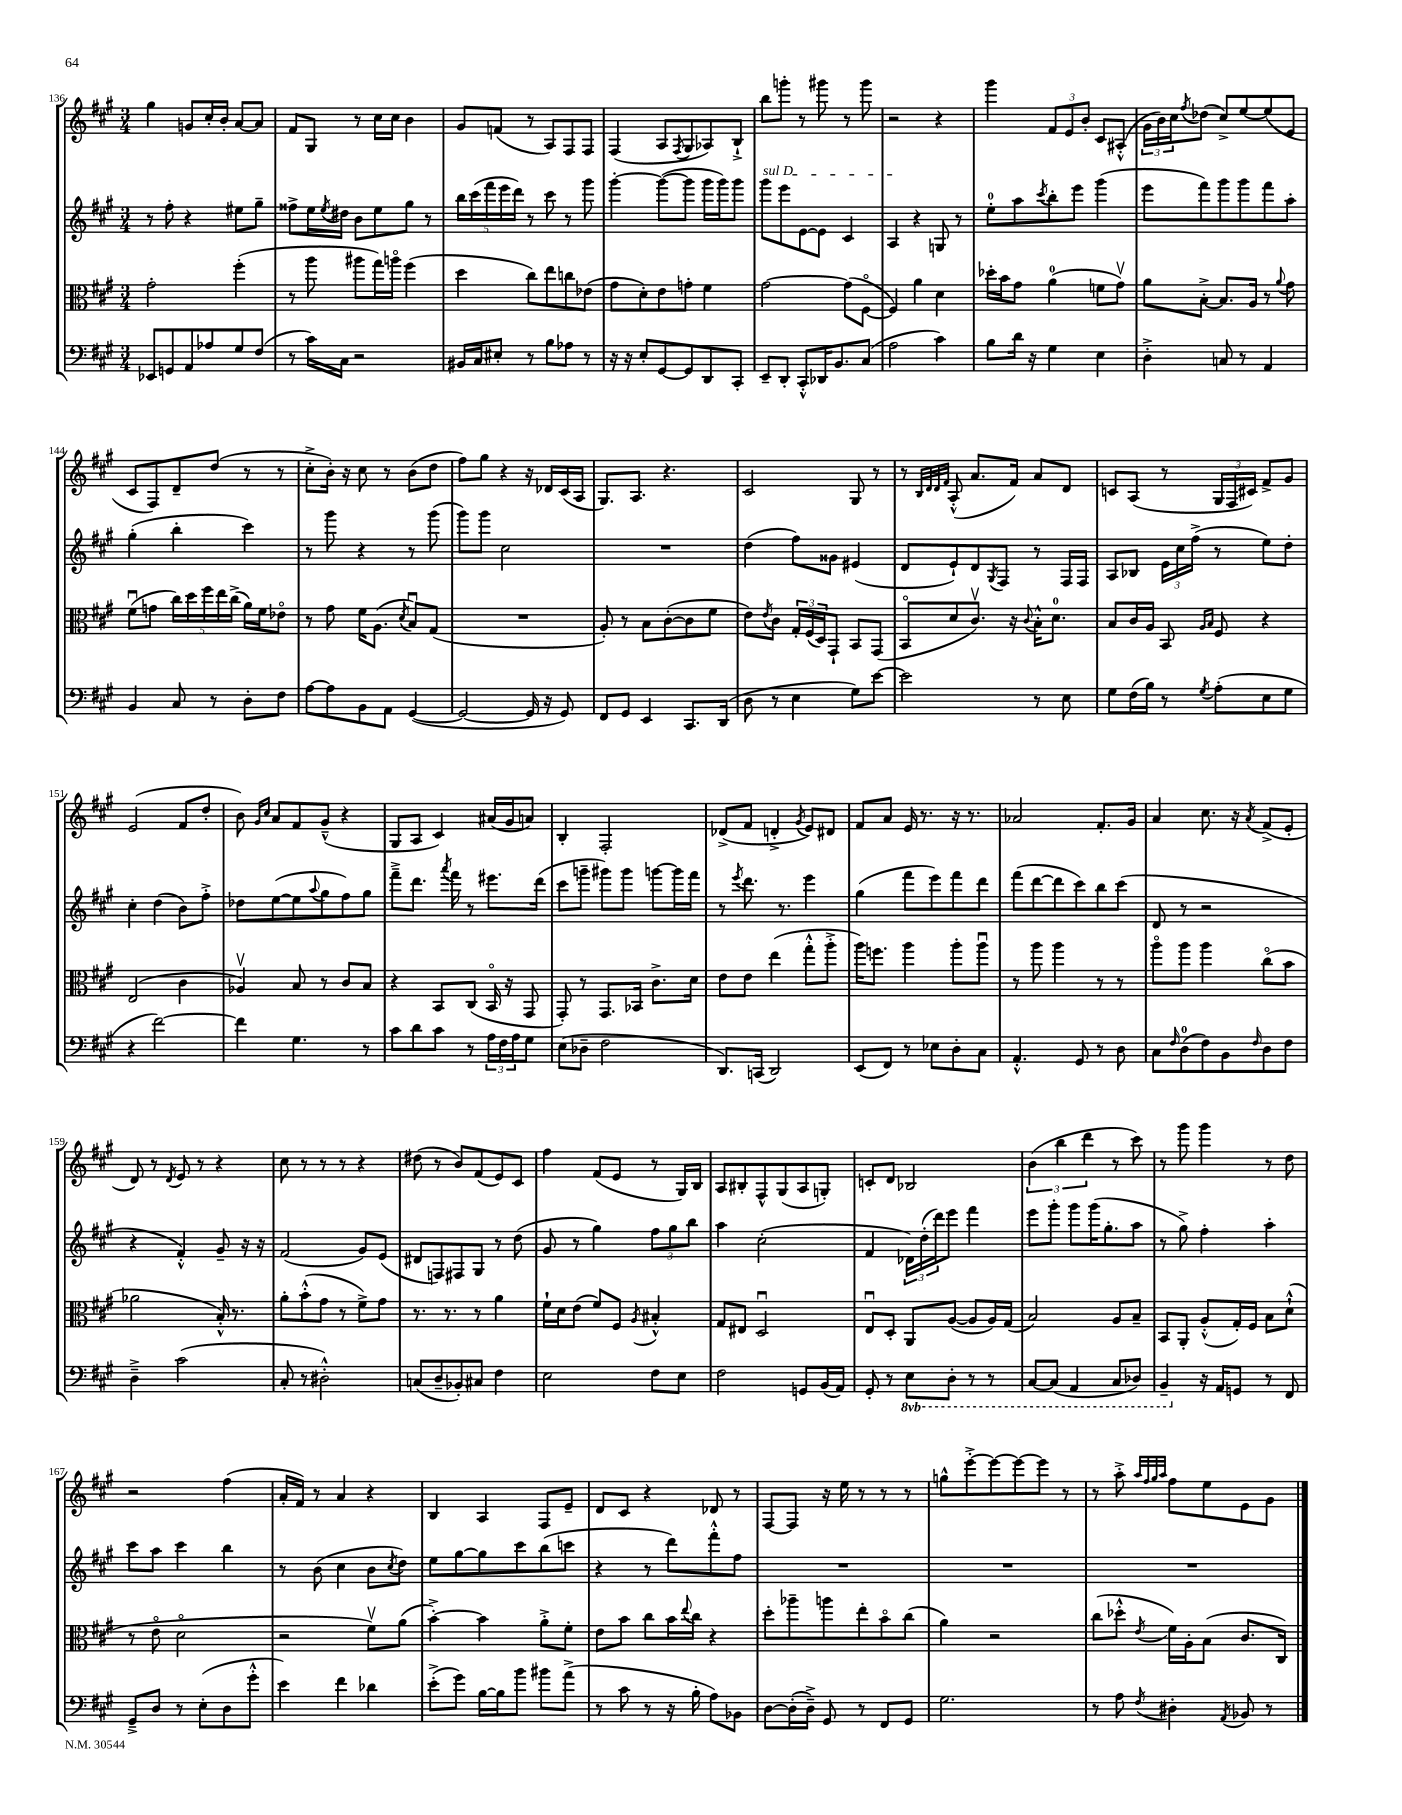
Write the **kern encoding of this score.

**kern	**kern	**kern	**kern
*staff4	*staff3	*staff2	*staff1
*clefF4	*clefC3	*clefG2	*clefG2
*k[f#c#g#]	*k[f#c#g#]	*k[f#c#g#]	*k[f#c#g#]
*M3/4	*M3/4	*M3/4	*M3/4
8EE-	2g#'	8r	4gg#
8GG	.	8ff#'	.
8AA	.	4r	8g
8A-	.	.	16cc#'
.	.	.	16b'
8G#	(4ff#'	8ee#	[8a
(8F#	.	8gg#~	8a]
=	=	=	=
8r	8r	8ff##^	8f#
16c#)	8aa	16ee	8G#
.	.	8qee	.
16C#	.	16dd#	.
2r	8aa#	8b	8r
.	16gg#)	8ee	16cc#
.	16aao	.	16cc#
.	(4ff#	8gg#	4b
.	.	8r	.
=	=	=	=
16BB#	4dd	20bb	8g#
.	.	(20ccc#	.
16C#	.	.	.
.	.	20fff#	.
8E#'	.	.	(8f
.	.	20eee	.
.	.	20ddd)	.
8r	8cc#)	8r	8r
8B	8ee	8ccc#	8A)
8A-	8cc	8r	8F#
8r	(8e-	8ggg#	8F#
=	=	=	=
16r	8g#	[4ggg#'	(4F#
16r	.	.	.
8E'	8d')	.	.
[8GG#	8e	(8ggg#_	8A
.	.	.	8qF#
8GG#]	8g'	8ggg#]	8G#
8DD	4f#	16ggg#	8A-)
.	.	16ggg#)	.
8CC#'	.	8ggg#	8B`^
=	=	=	=
8EE~	[2g#	8ggg#	8bb
8DD'	.	8eee	8ggg'
8CC#'^^	.	[8e	8r
16DD-	.	8e]	8ggg#
8.BB	.	.	.
.	(8g#]	4c#	8r
(8C#	[8F#o	.	8ggg#
=	=	=	=
2A	4F#])	4A	2r
.	4a	4r	.
4c#)	4d	8G	4r
.	.	8r	.
=	=	=	=
8B	16dd-'	8ee'	4ggg#
.	16b	.	.
16d	8g#	8aa	.
16r	.	.	.
.	.	8qccc#	.
4G#	(4a	8bb'	12f#
.	.	.	12e
.	.	8eee	.
.	.	.	12b'
4E	8f	(4ggg#	8c#
.	8g#v)	.	(8A#'^^
=	=	=	=
4D'^	8a	8eee	24g#
.	.	.	24b)
.	.	.	24cc#
.	.	.	8qff#
.	[8B'^	8fff#)	(8dd-
8C	8.B]	8ggg#	8cc#^)
8r	.	8ggg#	[8ee
.	16A	.	.
4AA	8r	8fff#	(8ee]
.	8qqa	.	.
.	8g#	8aa'	8e
=	=	=	=
4BB	(8f#u	(4gg#'	8c#
.	8g	.	8F#)
8C#	20cc#)	4bb'	8d~
.	20dd	.	.
.	20ff#	.	.
8r	.	.	(8dd
.	20ee	.	.
.	(20cc#^	.	.
8D'	16a)	4ccc#)	8r
.	16f#	.	.
8F#	8e-o	.	8r
=	=	=	=
[8A	8r	8r	8cc#'^
8A]	8g#	8ggg#	16b')
.	.	.	16r
8BB	16f#	4r	8cc#
.	(8.A	.	.
8AA	.	.	8r
.	8qd	.	.
([4GG#	8Bu)	8r	(8b
.	(8G#	(8ggg#	8dd
=	=	=	=
2GG#_	2.r	8ggg#)	8ff#)
.	.	8ggg#	8gg#
.	.	2cc#	4r
16GG#]	.	.	16r
16r	.	.	16d-
8GG#)	.	.	(16c#
.	.	.	16A
=	=	=	=
8FF#	8A')	2.r	8.G#)
8GG#	8r	.	.
.	.	.	8.A
4EE	8B	.	.
.	([8c#'	.	4.r
8.CC#	8c#]	.	.
.	8f#	.	.
(16DD	.	.	.
=	=	=	=
8D	8e)	(4dd	2c#
.	8qe	.	.
8r	8c#	.	.
4E	24G#'	8ff#)	.
.	(24F#	.	.
.	24D)	.	.
.	8GG#`	8g##	.
8G#)	8BB	(4e#	8G#
[8e	(8GG#	.	8r
=	=	=	=
2e]	8BBo	8d	8r
.	.	.	32qqB
.	.	.	32qqd
.	.	.	32qqd
.	.	.	32qqf#
.	8d	8e`)	(8A'^^
.	8.c#v)	8d	8.a
.	.	8qG#	.
.	.	8F#	.
.	16r	.	16f#)
.	8qqc#	.	.
8r	16B'^^	8r	8a
.	8.d	.	.
8E	.	16F#	8d
.	.	16F#	.
=	=	=	=
8G#	8B	8A	8c
(16F#	16c#	8B-	(8A
16B)	16A	.	.
8r	8BB	24e	8r
.	.	24cc#	.
.	.	(24ff#^	.
.	16qqA	.	.
8qG#	16qqB	.	.
(8A'	8F#	8r	24G#
.	.	.	24F#
.	.	.	24c#)
8E	4r	8ee)	8f#^
8G#	.	8dd'	8g#
=	=	=	=
4r	(2E	4cc#'	(2e
[2f#)	.	(4dd	.
.	4c#	8b)	8f#
.	.	8ff#'^	8dd'
=	=	=	=
4f#]	4A-v)	8dd-	8b)
.	.	.	16qqg#
.	.	.	16qqcc#
.	.	([8ee	8a
4.G#	8B	8ee]	8f#
.	.	8qqaa	.
.	8r	8gg#	(8g#~^^
.	8c#	8ff#)	4r
8r	8B	8gg#	.
=	=	=	=
8c#	4r	8fff#~^	8G#
8d	.	8.ddd	8A
8c#	8BB	.	4c#)
.	.	8qaaa	.
.	.	16fff#	.
8r	(8C#	8r	.
24A	16BBo	8.eee#	(16a#
24F#	.	.	.
.	16r	.	16g#
24A	.	.	.
8G#	8GG#	.	8a)
.	.	(16ddd	.
=	=	=	=
(8E	8GG#')	8ccc#	4B'
8D-~	8r	8ggg~	.
2F#	8.GG#	8ggg#)	2F#'
.	.	8ggg#	.
.	16BB-	.	.
.	8.c#^	[8ggg	.
.	.	16ggg]	.
.	16d	16fff#	.
=	=	=	=
8.DD)	8e	8r	(8d-^
.	.	8qeee	.
.	8e	8.ddd	8f#
(16CC	.	.	.
2DD)	(4ee	.	4d'^
.	.	8.r	.
.	.	.	8qg#
.	8gg#'^^	4eee	8e)
.	8aa'^	.	8d#
=	=	=	=
(8EE	16aa)	(4gg#	8f#
.	8.ff	.	.
8FF#)	.	.	8a
8r	4aa	8fff#	16e
.	.	.	8.r
8E-	.	8eee)	.
8D'	8aa'	8fff#	16r
.	.	.	8.r
8C#	8aau	8ddd	.
=	=	=	=
4.AA'^^	8r	(8fff#	2a-
.	8aa	[8ddd	.
.	4aa	8ddd]	.
8GG#	.	8ccc#)	.
8r	8r	8bb	8.f#'
8D	8r	(8ccc#	.
.	.	.	16g#
=	=	=	=
8C#	8aao	8d	4a
16qqF#	.	.	.
(8D	8aa	8r	.
8F#)	4aa	2r	8.cc#
8BB	.	.	.
.	.	.	16r
16qqF#	.	.	8qa
8D	(8cc#o	.	(8f#^
8F#	8b	.	8e'
=	=	=	=
4D~^	2a-	4r	8d)
.	.	.	8r
.	.	.	8qd
(2c#	.	4f#'^^)	8e
.	.	.	8r
.	16B'^^)	8g#~	4r
.	8.r	.	.
.	.	16r	.
.	.	16r	.
=	=	=	=
8C#'	8a'	(2f#	8cc#
8r	(8b'^^	.	8r
2D#'^^)	8g#	.	8r
.	8r	.	8r
.	8f#^)	8g#)	4r
.	8g#	(8e	.
=	=	=	=
(8C	8.r	8d#	(8dd#
8D~	.	8F)	8r
.	8.r	.	.
8BB-')	.	8F#	8b)
8C#	8r	8G#	(8f#
4F#	4a	8r	8e)
.	.	(8dd	8c#
=	=	=	=
2E	16f#`	8g#	4ff#
.	16d	.	.
.	(8e	8r	.
.	8f#)	4gg#)	(8f#
.	8F#	.	8e
.	8qA	.	.
8F#	4B#'^^	12ff#	8r
.	.	12gg#	.
8E	.	.	16G#)
.	.	12bb	.
.	.	.	16B
=	=	=	=
2F#	8G#	4aa	8A
.	8E#	.	8B#'
.	2Du	(2cc#'	8F#^^
.	.	.	(8G#
8GG	.	.	8A
(16BB	.	.	8G')
16AA)	.	.	.
=	=	=	=
8GG#'	8Eu	4f#	8c'
8r	8D'	.	8d
8EE	8AA	24d-)	2B-
.	.	(24dd'	.
.	.	24ddd)	.
8DD'	([8A	8eee	.
8r	8A]	4fff#	.
8r	16A)	.	.
.	(16G#	.	.
=	=	=	=
[8CC#	2B)	8eee	(6b
(8CC#]	.	8ggg#'	.
.	.	.	6bb
4AAA	.	8ggg#	.
.	.	.	6ddd
.	.	(16ggg#	.
.	.	8.gg#'	.
8CC#	8A	.	8r
8DD-)	8B~	8aa	8ccc#)
=	=	=	=
4BBB~	8BB	8r	8r
.	8AA'	8gg#^)	8ggg#
16r	(8A'^^	4ff#'	4ggg#
16AA	.	.	.
8GG	16G#')	.	.
.	16F#	.	.
8r	8B	4aa'	8r
8FF#	(8d`^^	.	8dd
=	=	=	=
8GG#~^	8r	8ccc#	2r
8D	8eo	8aa	.
8r	2do	4ccc#	.
(8E'	.	.	.
8D	.	4bb	(4ff#
8g#'^^	.	.	.
=	=	=	=
4e)	2r	8r	16a'
.	.	.	16f#)
.	.	(8b	8r
4f#	.	4cc#	4a
4d-	8f#v)	8b	4r
.	.	8qcc#	.
.	(8a	8dd)	.
=	=	=	=
(8e'^	[4b'^)	8ee	4B
8g#)	.	[8gg#	.
[16B	4b]	8gg#]	4A
16B]	.	.	.
8b	.	8ccc#	.
8b#	8a'^	(8bb	8F#
(8a^	8f#'	8ccc	8e~
=	=	=	=
8r	8e	4r	8d
8c#	8b	.	8c#
8r	8cc#	8r	4r
16r	16b	8ddd)	.
.	8qqee	.	.
16B'	16cc#	.	.
8A)	4r	8fff#'^^	8d-
8BB-	.	8ff#	8r
=	=	=	=
[8D	8dd'	2.r	[8F#
(16D']	8aa-~	.	8F#]
16D~^)	.	.	.
8GG#	8aa	.	16r
.	.	.	16ee
8r	8ee'	.	8r
8FF#	8bo	.	8r
8GG#	(8cc#	.	8r
=	=	=	=
2.G#	4a)	2.r	8gg^^
.	.	.	[8eee'^
.	2r	.	8eee_
.	.	.	8eee_
.	.	.	8eee]
.	.	.	8r
=	=	=	=
8r	(8cc#	2.r	8r
8A	8dd-'^^	.	8aa'^
.	.	.	32qqaa
.	.	.	32qqff#
.	.	.	32qqgg#
8qF#	8qe	.	32qqaa
4D#'	16f#)	.	8ff#
.	16A'	.	.
.	(8B	.	8ee
8qAA	.	.	.
8BB-	8.c#	.	8e
8r	.	.	8g#
.	16C#)	.	.
==	==	==	==
*-	*-	*-	*-
